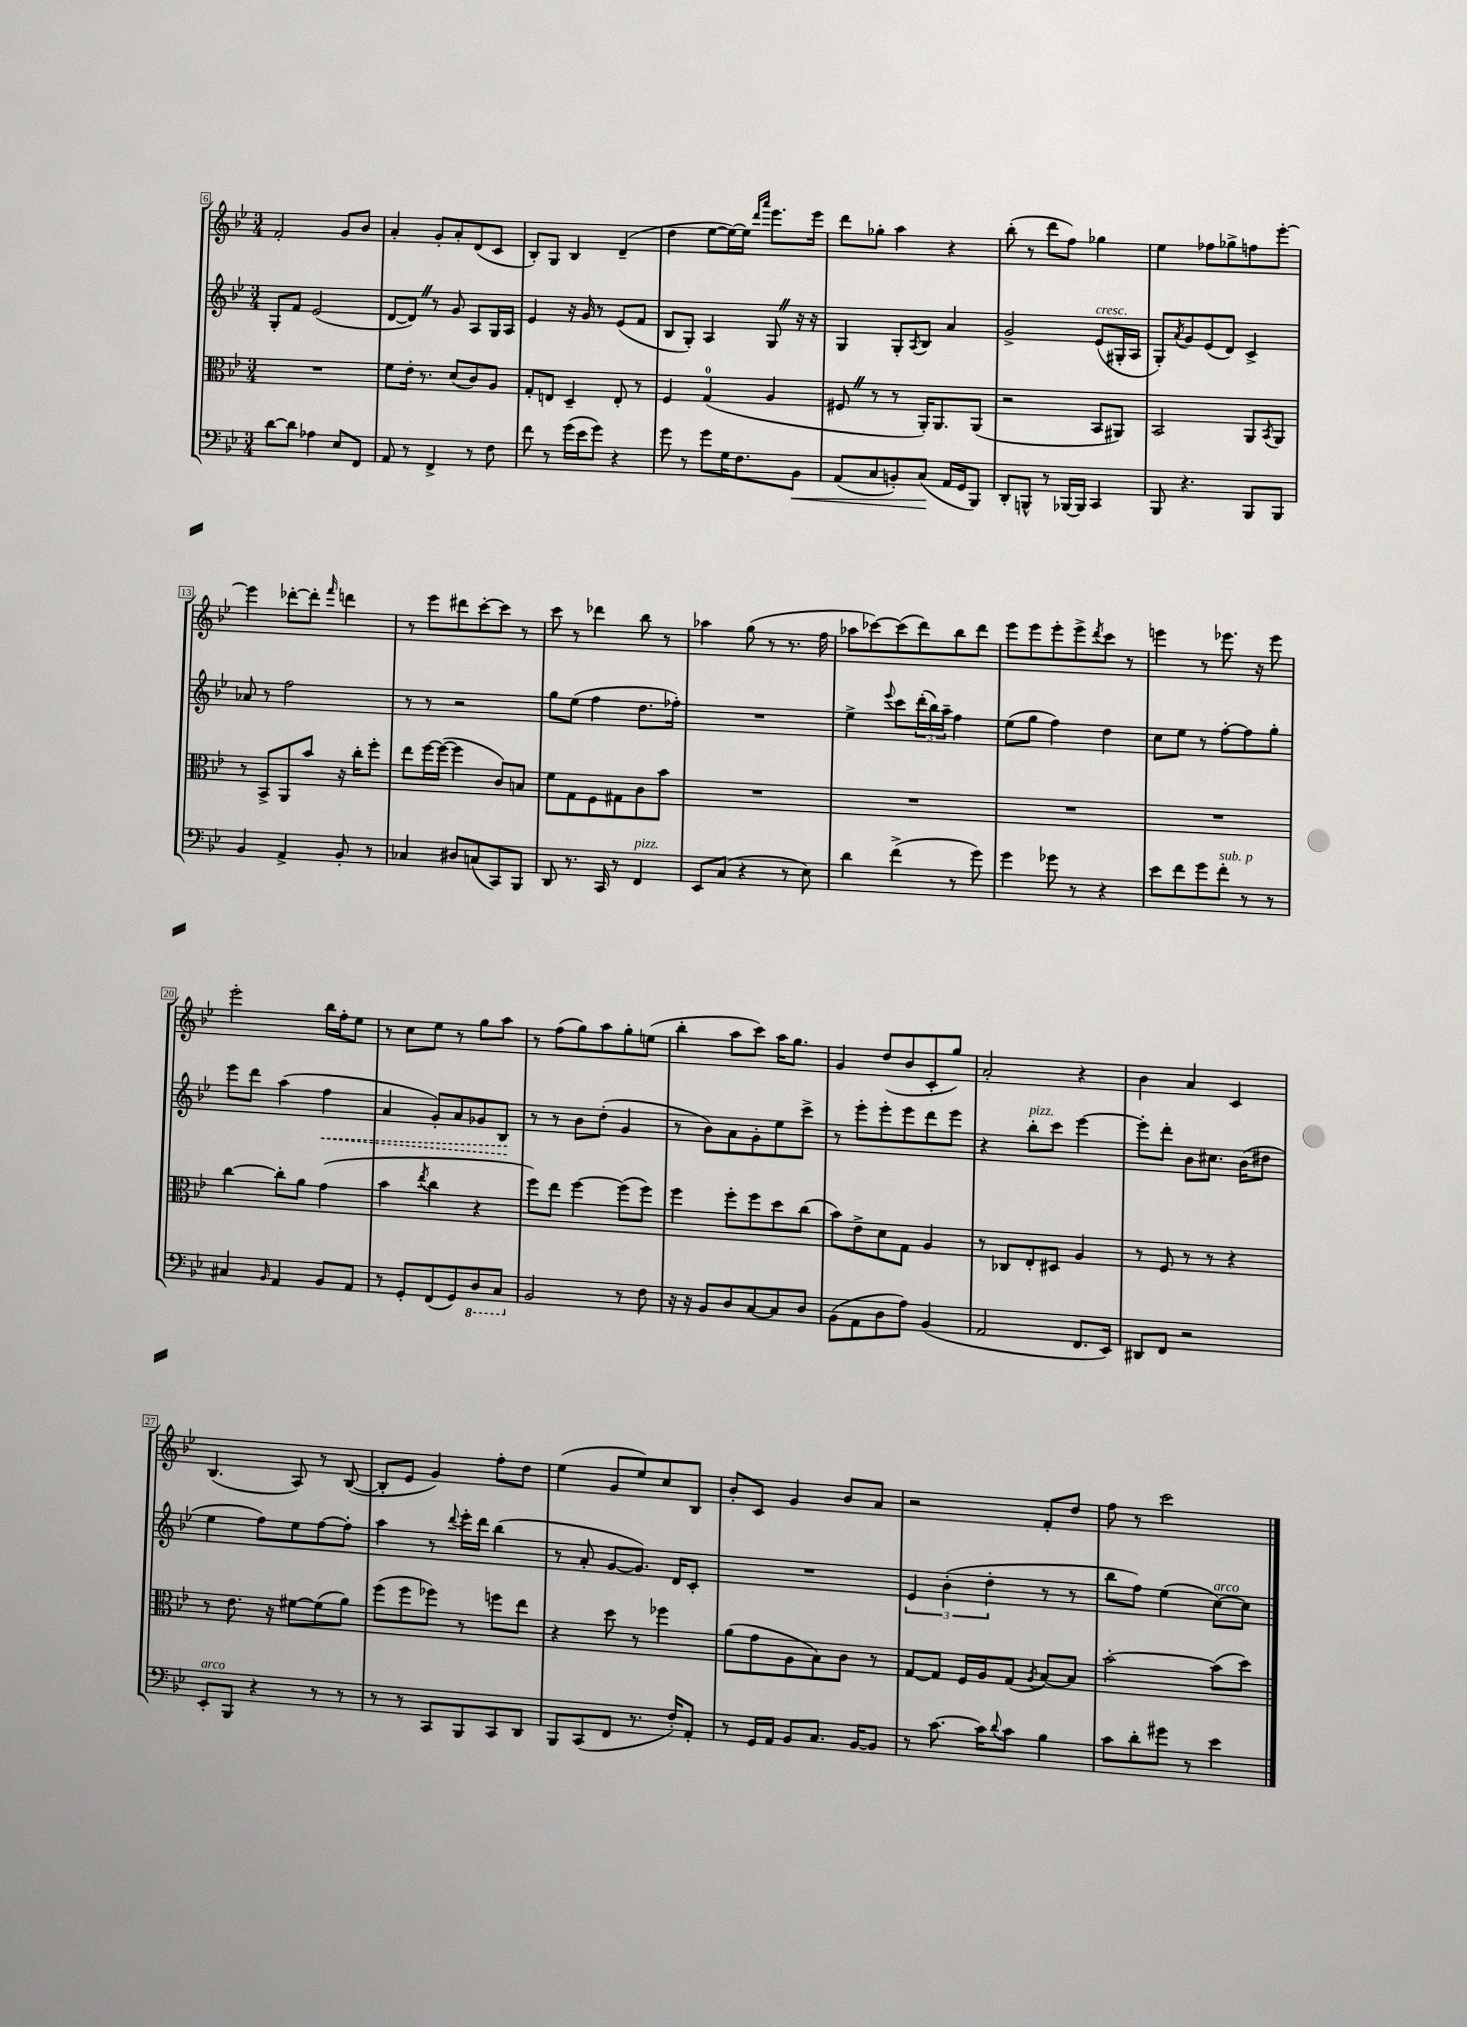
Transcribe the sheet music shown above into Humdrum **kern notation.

**kern	**kern	**kern	**kern
*staff4	*staff3	*staff2	*staff1
*clefF4	*clefC3	*clefG2	*clefG2
*k[b-e-]	*k[b-e-]	*k[b-e-]	*k[b-e-]
*M3/4	*M3/4	*M3/4	*M3/4
[8d\L	2.r	8G'/L	2f'/
8d\]J	.	8f/J	.
4A-\	.	(2e-/	.
8E-/L	.	.	8g/L
8FF/J	.	.	8b-/J
=	=	=	=
8AA/	8f\L	[8d/L	4a'/
8r	16e-'\Jk	8d/]J)	.
.	8.r	.	.
4FF^/	.	8r	8g'/L
.	(8d/L	8g/	8a'/
8r	8c/)	8A/L	(8d/
8F\	8A/J	16G/L	8c/J
.	.	16A/JJ	.
=	=	=	=
8f\	8G'/L	4e-/	8B-'/L)
8r	8E/J	.	8G/J
(16g\LL	4D~/	16r	4B-/
16e-\J	.	16g/	.
8g\J)	.	8r	.
4r	8E'/	(8e-/L	(4d~/
.	8r	8f/J	.
=	=	=	=
8g\	4F/	8B-/L	4dd\
8r	.	8G'/J)	.
8g\L	(4G/	4A/	[8ee-\L
16G\K	.	.	16ee-\_L)
8.F\	.	.	16ee-\]JJ
.	.	.	16qqddd/LL
.	.	.	16qqaaa/JJ
.	4A/	8G/	8.eee-\L
8BB-\J	.	16r	.
.	.	16r	16eee-\Jk
=	=	=	=
(8AA/L	8F#/	4G/	8ddd\L
8C/	8r	.	8gg-'\J
8BB'/)	8r	8G'/L	4aa\
.	.	8qA/	.
(8C/J	16AA'/LK)	8B-/J	.
.	8.AA/	.	.
16AA/LL	.	4a/	4r
16GG/J	.	.	.
8BBB-/J)	(8AA/J	.	.
=	=	=	=
8DD'/L	2r	2g^/	(8bb-'\
8BBB^^/J	.	.	8r
8r	.	.	8ddd\L
[16BBB-/LL	.	.	8ff\J)
16BBB-/]JJ	.	.	.
4CC/	8BB-/L	(8e-/L	4gg-\
.	8AA#/J)	16G#'/L	.
.	.	16A/JJ	.
=	=	=	=
8BBB-/	2BB-/	8G'/L)	4ee-\
.	.	8qa/	.
4.r	.	8g/	.
.	.	(8e-/	8ff-\L
.	.	8d/J)	8gg-^\
8BBB-/L	8AA/L	4c^/	8ff\
.	8qBB-/	.	.
8BBB-/J	8AA/J	.	[8eee-'\J
=	=	=	=
4BB-/	8r	8a-/	4eee-\]
.	8BB-^/L	8r	.
4AA^/	8AA/	2ff\	[8ddd-'\L
.	8b-/J	.	8ddd-'\]J
.	.	.	16qqfff/
8BB-'/	16r	.	4ddd\
.	16cc'\LK	.	.
8r	8ff'\J	.	.
=	=	=	=
4C-/	8ee-\L	8r	8r
.	[16ff\L	8r	8eee-\L
.	(16ff\_JJ	.	.
8D#/L	4ff\]	2r	8ddd#\
(8C/	.	.	[8ccc'\
8CC/)	8c/L)	.	8ccc\]J
8BBB-/J	8B/J	.	8r
=	=	=	=
8DD/	8f\L	8gg\L	8ccc\
8.r	8G\	(8ee-\J	8r
.	8F\	4ff\	4ddd-\
16CC/	.	.	.
8r	8G#\	.	.
4FF/	8c\	8.dd\L	8bb-\
.	8b-\J	.	8r
.	.	16ff-'\Jk)	.
=	=	=	=
8EE-/L	2.r	2.r	4aa-\
(8C/J	.	.	.
4r	.	.	(8gg\
.	.	.	8r
8r	.	.	8.r
8E-\)	.	.	.
.	.	.	16ff\
=	=	=	=
4d\	2.r	4ee-^\	8aa-\L
.	.	.	[8ccc-\)
.	.	8qqeee-/	.
(4f^\	.	8ccc\L	(8ccc-\]
.	.	(24ddd'\L	8ddd\)
.	.	24bb-\)	.
.	.	24aa~\JJ	.
8r	.	4ff\	8bb-\
8g\)	.	.	8ddd\J
=	=	=	=
4g\	2.r	(8ee-\L	8eee-\L
.	.	8gg\J	8eee-\
8g-\	.	4ff\)	8eee-'\
8r	.	.	8eee-^\
.	.	.	8qddd/
4r	.	4dd\	8ccc\J
.	.	.	8r
=	=	=	=
8e-\L	2.r	8cc\L	4eee\
8f\	.	8ee-\J	.
8g\	.	8r	8r
8f'\J	.	[8ff'\L	8.eee-\
8r	.	8ff\]	.
.	.	.	16r
8r	.	8gg'\J	8eee-\
=	=	=	=
4C#/	[4cc\	8eee-\L	2eee-'\
.	.	8ddd\J	.
16qqBB-/	.	.	.
4AA/	8cc'\]L	(4aa\	.
.	8a\J	.	.
8BB-/L	(4g\	4ff\	16bb-\LL
.	.	.	16ff'\J
8AA/J	.	.	8ee-\J
=	=	=	=
8r	4b-\	4a/	8r
8GG'/L	.	.	8cc\L
.	8qee-/	.	.
(8FF/	4cc\	8g'/L)	8ee-\J
8GG/)	.	8a/	8r
8DD/	4r	8g-/	8gg\L
8CC/J	.	8B-/J	8aa\J
=	=	=	=
2BB-/	8ff\L)	8r	8r
.	8ee-\J	8r	(8ff\L
.	[4ff\	8b-\L	8gg\)
.	.	(8dd'\J	8aa\
8r	(8ff\]L	4g/	8gg'\
8F\	8ff\J)	.	(8ee\J
=	=	=	=
16r	4ff\	8r	4bb-'\
16r	.	.	.
8BB-/L	.	8b-\L)	.
8D/	8ff'\L	8a\	8aa\L
[8C/	8ff\	8g'\	8ccc\J)
8C/]	8dd\	8ee-\	16aa\LK
.	.	.	8.gg\J
8D/J	(8cc\J	8ccc^\J	.
=	=	=	=
(8BB-\L	8b-\L)	8r	4g/
8AA\	8e-^\	8eee-'\L	.
8D\	8d\	8eee-'\	(8dd/L
8A\J)	8G\J	8eee-\	8b-/
(4BB-/	4A/	8ddd\	8c'/
.	.	8eee-\J	8gg/J)
=	=	=	=
2AA/	8r	4r	2a'/
.	8C-/L	.	.
.	8E-'/	8bb-'\L	.
.	8D#/J	8ccc\J	.
8.FF/L	4A/	[4eee-\	4r
16EE-/Jk)	.	.	.
=	=	=	=
8DD#/L	8r	8eee-'\]L	4b-\
8FF/J	8F/	8ddd'\J	.
2r	8r	8b-\L	4a/
.	8r	8.cc#\J	.
.	4r	.	4c/
.	.	(16b-\LK	.
.	.	8dd#\J	.
=	=	=	=
8EE-'/L	8r	4ee-\	(4.B-/
8BBB-/J	8.e-\	.	.
4r	.	8ff\L)	.
.	16r	.	.
.	[8f#\L	8ee-\	8A/)
8r	(8f#\]	[8ff\	8r
8r	8a\J)	8ff'\]J	([8B-/
=	=	=	=
8r	(8ff\L	4aa\	8B-'/]L
8r	8ff\	.	8e-/J
8CC/L	8ff-\J)	8r	4g/)
.	.	8qqddd/	.
8BBB-/	8r	16eee-'\LL	.
.	.	16ddd\JJ	.
8CC/	8ff\L	(4bb-\	8ff'\L
8DD/J	8ee-\J	.	8dd\J
=	=	=	=
8BBB-/L	4r	8r	(4ee-\
(8CC/	.	8a'/	.
8FF/J	8dd\	[8g/L	8g/L
8.r	8r	8.g/]J)	8ee-/)
.	4ff-\	.	8cc/
16F'/LK)	.	16d/LK	.
8AA'/J	.	8c'/J	8B-/J
=	=	=	=
8r	(8a\L	2.r	8b-'/L
16GG/LL	8g\	.	8c/J
16AA/JJ	.	.	.
8BB-/L	8A\	.	4g/
8.C/J	8B-\)	.	.
.	8c\J	.	8b-/L
[16BB-/LK	.	.	.
8BB-/]J	8r	.	8a/J
=	=	=	=
8r	[8G/L	6e-/	2r
[8.c\	8G/]J	.	.
.	.	(6b-'\	.
.	16F/LL	.	.
16c\]LK	16A/J	.	.
.	.	6dd'\	.
8qqd/	.	.	.
8c\J	(8G/J	.	.
.	8qA/	.	.
4B-\	[8B-/L)	8r	8f'/L
.	8B-/]J	8r	8dd/J
=	=	=	=
8c\L	[2b-'\	8bb-\L	8ff\
8d'\	.	8ff\J)	8r
8g#\J	.	(4ee-\	2ccc\
8r	.	.	.
4e-\	(8b-\]L	[8cc\L)	.
.	8dd\J)	8cc\]J	.
==	==	==	==
*-	*-	*-	*-
